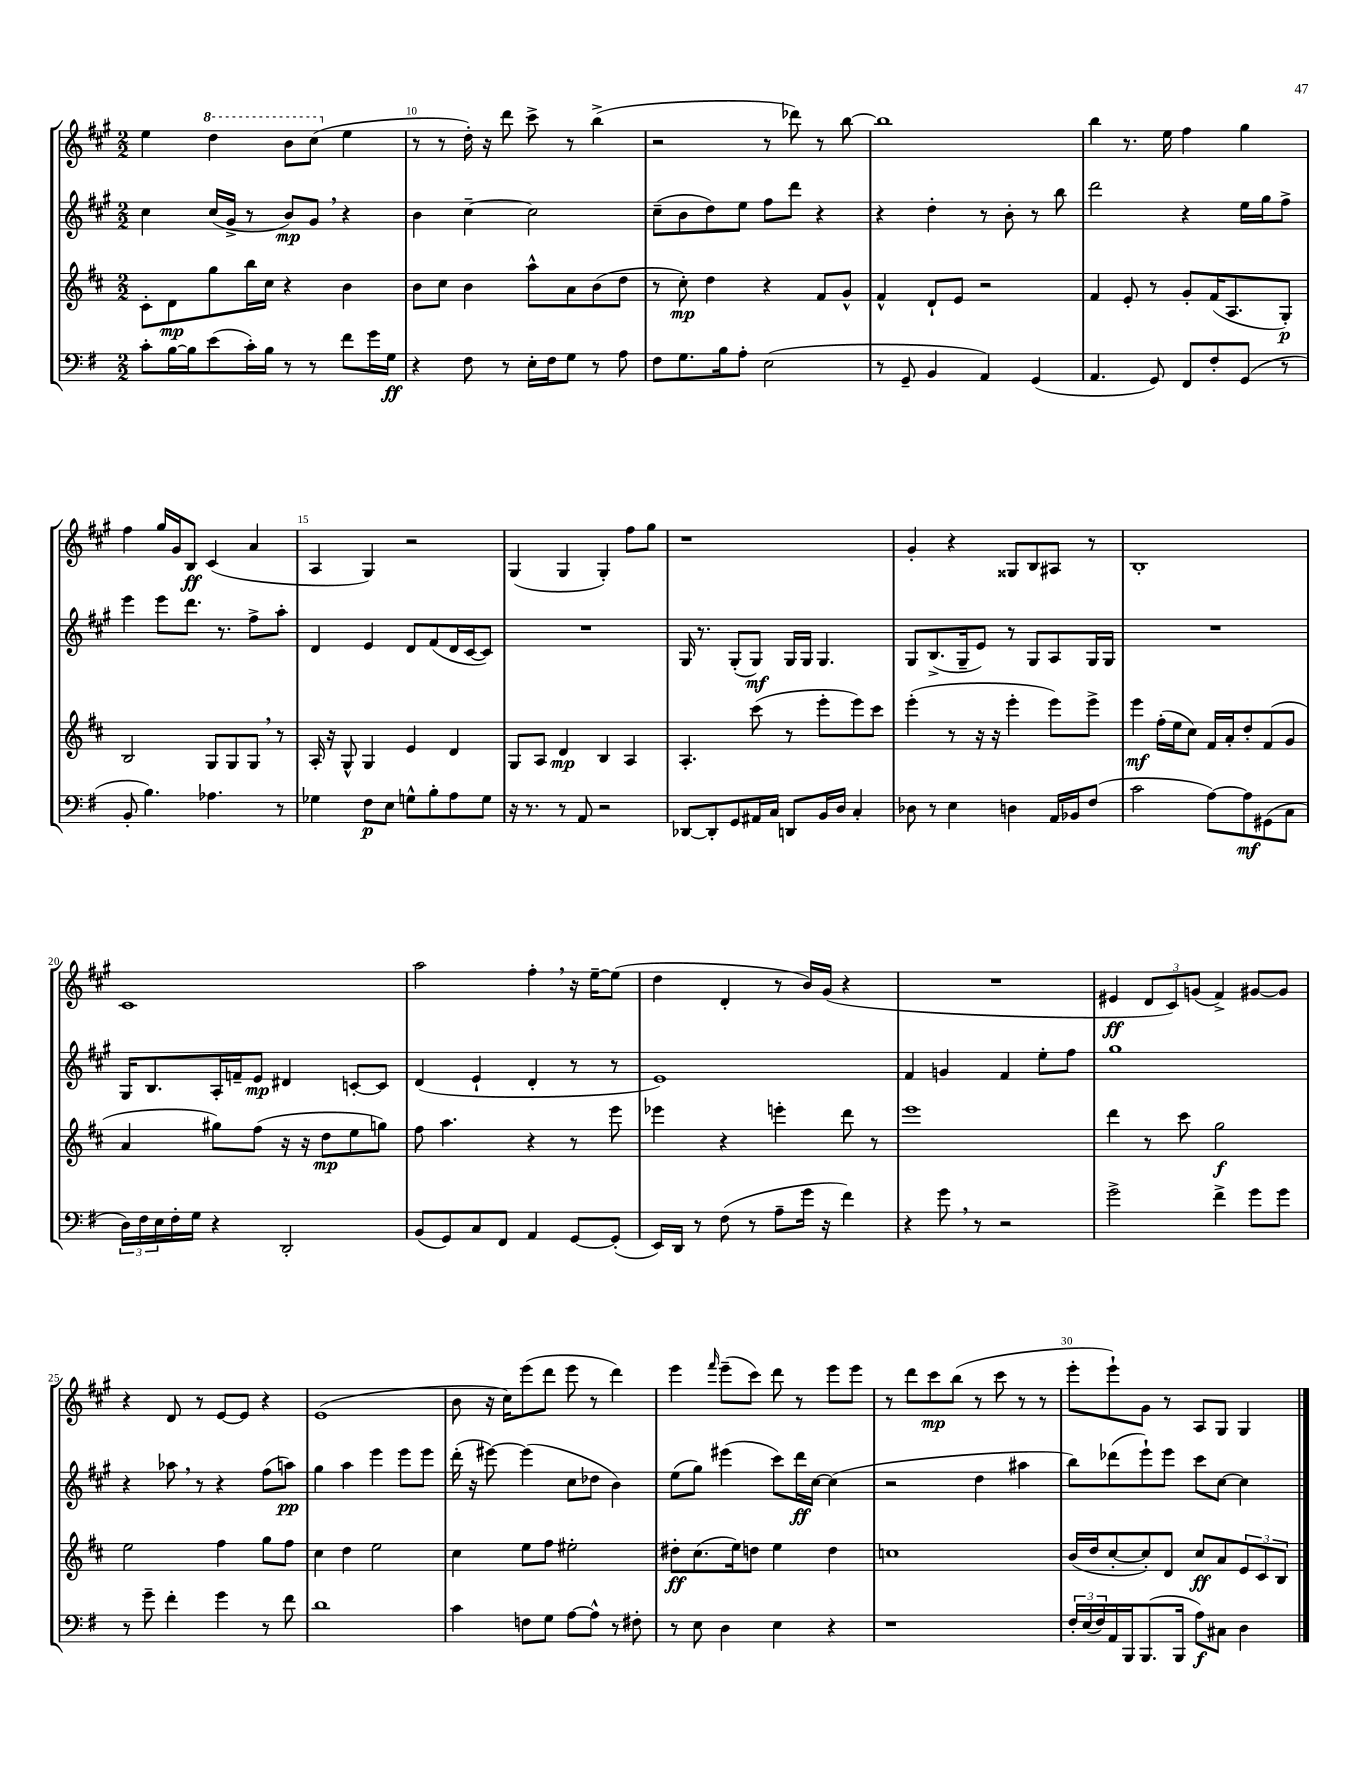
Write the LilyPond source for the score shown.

<<
\new StaffGroup <<
\new Staff = "s0" {
    \clef treble \key a \major \numericTimeSignature \time 2/2
    e''4 \ottava #1 d'''4 b''8 cis'''8( \ottava #0 e''4 |
    r8 r8 d''16-.) r16 d'''8 cis'''8-> r8 b''4->( |
    r2 r8 des'''8) r8 b''8~ |
    b''1 |
    b''4 r8. e''16 fis''4 gis''4 |
    fis''4 gis''16 gis'16 b8\ff cis'4( a'4 |
    a4 gis4) r2 |
    gis4( gis4 gis4-.) fis''8 gis''8 |
    r1 |
    gis'4-. r4 gisis8 b8 ais8 r8 |
    b1-. |
    cis'1 |
    a''2 fis''4-. \breathe r16 e''16~-- e''8( |
    d''4 d'4-. r8 b'16) gis'16( r4 |
    R1 |
    eis'4\ff \tuplet 3/2 { d'8 cis'8) g'8( } fis'4->) gis'8~ gis'8 |
    r4 d'8 r8 e'8~ e'8 r4 |
    e'1( |
    b'8 r16 cis''16) e'''8( d'''8 e'''8 r8 d'''4) |
    e'''4 \grace { fis'''16 } e'''8--( cis'''8) d'''8 r8 e'''8 e'''8 |
    r8 d'''8 cis'''8\mp b''8( r8 cis'''8 r8 r8 |
    e'''8-. e'''8-!) gis'8 r8 a8 gis8 gis4 \bar "|." |
}
\new Staff = "s1" {
    \clef treble \key a \major \numericTimeSignature \time 2/2
    cis''4 cis''16( gis'16-> r8 b'8\mp) gis'8 \breathe r4 |
    b'4 cis''4~-- cis''2 |
    cis''8--( b'8 d''8) e''8 fis''8 d'''8 r4 |
    r4 d''4-. r8 b'8-. r8 b''8 |
    d'''2 r4 e''16 gis''16 fis''8-> |
    e'''4 e'''8 d'''8. r8. fis''8-> a''8-. |
    d'4 e'4 d'8 fis'8( d'16 cis'16~ cis'8) |
    R1 |
    gis16 r8. gis8-.( gis8\mf) gis16 gis16 gis4. |
    gis8 b8.->( gis16-- e'8) r8 gis8 a8 gis16 gis16 |
    R1 |
    gis16 b8. a16-. f'16-- e'8\mp dis'4 c'8~-. c'8 |
    d'4( e'4-! d'4-. r8 r8 |
    e'1) |
    fis'4 g'4 fis'4 e''8-. fis''8 |
    gis''1 |
    r4 aes''8 \breathe r8 r4 fis''8( a''8\pp) |
    gis''4 a''4 e'''4 e'''8 e'''8 |
    d'''16-.( r16 eis'''8~) eis'''4( cis''8 des''8 b'4) |
    e''8( gis''8) eis'''4( cis'''8) d'''16\ff cis''16~ cis''4( |
    r2 d''4 ais''4 |
    b''8) des'''8( e'''8-!) e'''8 cis'''8 cis''8~ cis''4 \bar "|." |
}
\new Staff = "s2" {
    \clef treble \key d \major \numericTimeSignature \time 2/2
    cis'8-. d'8\mp g''8 b''16 cis''16 r4 b'4 |
    b'8 cis''8 b'4 a''8-^ a'8 b'8( d''8 |
    r8 cis''8-.\mp) d''4 r4 fis'8 g'8-^ |
    fis'4-^ d'8-! e'8 r2 |
    fis'4 e'8-. r8 g'8-. fis'16( a8. g8-.\p) |
    b2 g8 g8 g8 \breathe r8 |
    a16-. r16 g8-^ g4 e'4 d'4 |
    g8 a8 d'4\mp b4 a4 |
    a4.-. cis'''8( r8 e'''8-. e'''8) cis'''8 |
    e'''4-.( r8 r16 r16 e'''4-. e'''8) e'''8-> |
    e'''4\mf fis''16-.( e''16 cis''8) fis'16 a'16-. d''8-. fis'8( g'8 |
    a'4 gis''8) fis''8( r16 r16 d''8\mp e''8 g''8) |
    fis''8 a''4. r4 r8 e'''8 |
    ees'''4 r4 e'''4-. d'''8 r8 |
    e'''1 |
    d'''4 r8 cis'''8 g''2\f |
    e''2 fis''4 g''8 fis''8 |
    cis''4 d''4 e''2 |
    cis''4 e''8 fis''8 eis''2-. |
    dis''8-.\ff cis''8.( e''16) d''8 e''4 d''4 |
    c''1 |
    b'16( d''16 cis''8~-. cis''8-.) d'8 cis''8\ff a'8 \tuplet 3/2 { e'8 cis'8 b8 } \bar "|." |
}
\new Staff = "s3" {
    \clef bass \key g \major \numericTimeSignature \time 2/2
    c'8-. b16~ b16 e'8( c'16-.) b16 r8 r8 fis'8 g'16 g16\ff |
    r4 fis8 r8 e16-. fis16 g8 r8 a8 |
    fis8 g8. b16 a8-. e2( |
    r8 g,8-- b,4 a,4) g,4( |
    a,4. g,8) fis,8 fis8-. g,8( r8 |
    b,8-. b4.) aes4. r8 |
    ges4 fis8\p e8 g8-^ b8-. a8 g8 |
    r16 r8. r8 a,8 r2 |
    des,8~ des,8-. g,8 ais,16 c16 d,8 b,16 d16 c4-. |
    des8 r8 e4 d4 a,16 bes,16 fis8( |
    c'2 a8~) a8\mf gis,8( c8 |
    \tuplet 3/2 { d16) fis16 e16 } fis16-. g16 r4 d,2-. |
    b,8( g,8) c8 fis,8 a,4 g,8~ g,8-.( |
    e,16) d,16 r8 fis8( r8 a8-- g'16 r16 fis'4) |
    r4 g'8 \breathe r8 r2 |
    g'2-> fis'4-> g'8 g'8 |
    r8 g'8-- fis'4-. g'4 r8 fis'8 |
    d'1 |
    c'4 f8 g8 a8~ a8-^ r8 fis8-. |
    r8 e8 d4 e4 r4 |
    r1 |
    \tuplet 3/2 { fis16-. e16( fis16) } a,16 b,,16 b,,8.( b,,16 a8\f) cis8 d4 \bar "|." |
}
>>
>>
\layout { \context { \Score currentBarNumber = #9 \override BarNumber.break-visibility = ##(#f #t #t) barNumberVisibility = #(every-nth-bar-number-visible 5) } }
